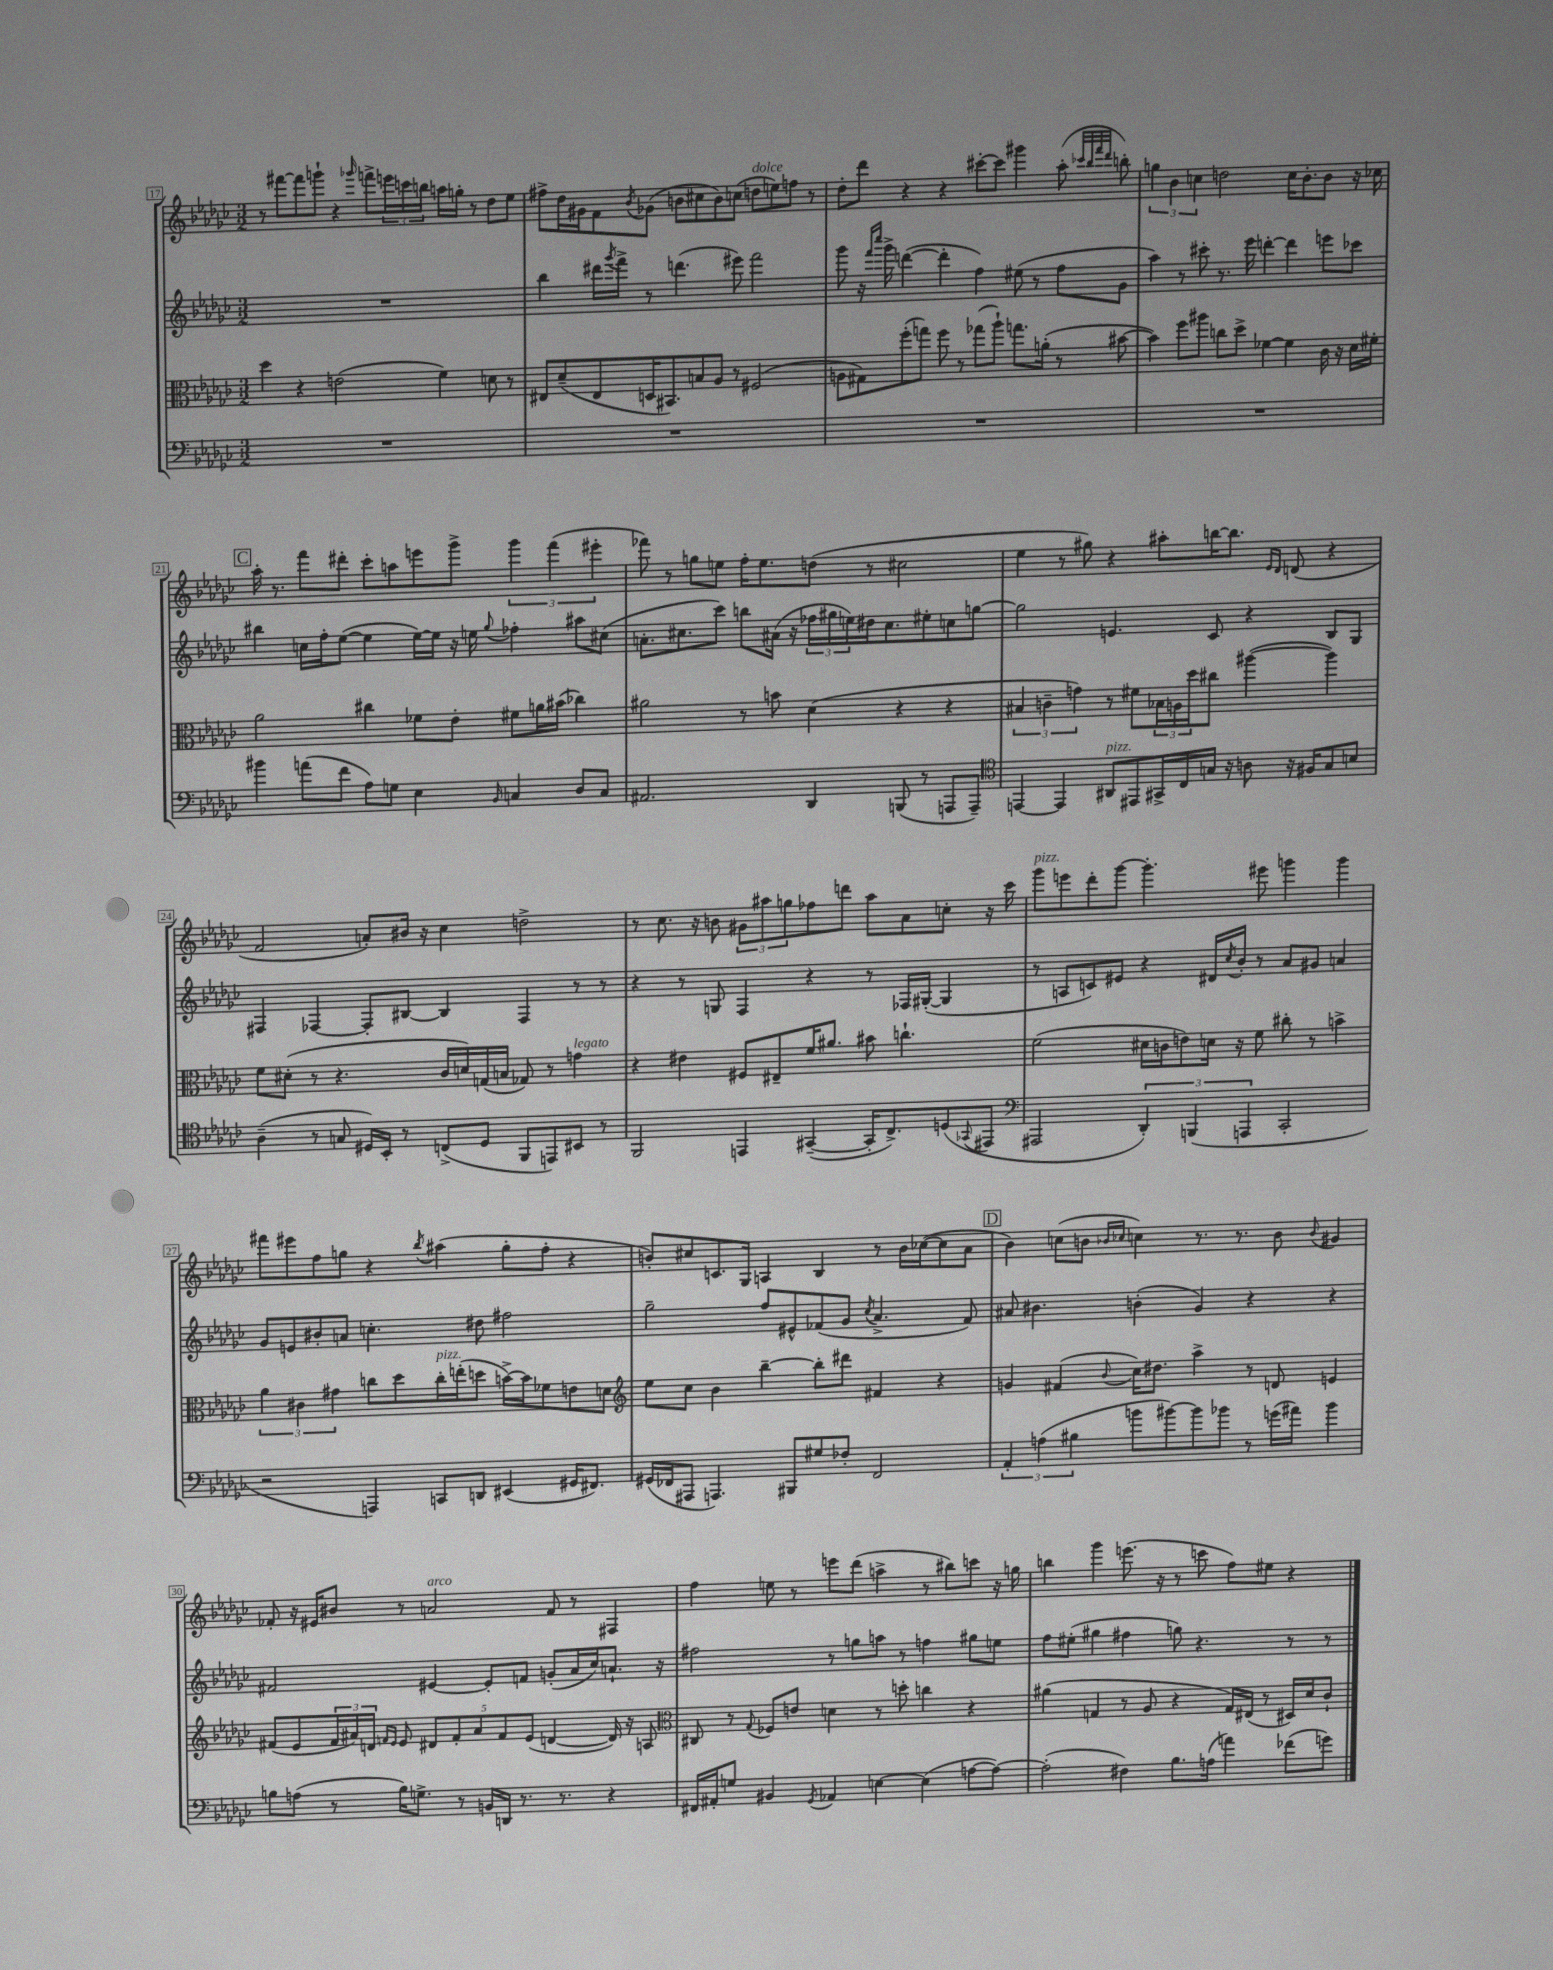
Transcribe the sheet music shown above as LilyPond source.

<<
\new StaffGroup <<
\new Staff = "s0" {
    \clef treble \key ges \major \numericTimeSignature \time 3/2
    r8 fis'''8~ fis'''8 g'''8-! r4 \grace { ges'''16 } f'''8-> \tuplet 3/2 { e'''16 c'''16 b''16 } a''16 g''16-. r8 des''8 ees''8 |
    fis''8-> des''16 gis'16 f'8 \acciaccatura { bes'8 } ges'8( b'8 cis''8 b'8) c''8( d''8^\markup { \italic "dolce" } e''8) f''8 r8 |
    des''8-. des'''8 r4 r4 cis'''8~-. cis'''8 gis'''4 aes''8-.( \grace { ces'''32 bes''32 f'''32 des'''32 } b''8-.) |
    \tuplet 3/2 { g''4 bes'4 c''4 } d''2 c''16 bes'8.-. bes'8 r16 ces''16 |
    \mark \markup { \box "C" } aes''16-. r8. f'''8 dis'''8-. ces'''8-. a''8 e'''8 ges'''8-> \tuplet 3/2 { ges'''4 f'''4( eis'''4-. } |
    fes'''8) r8 g''8 e''8 f''16-. e''8. d''8( r8 cis''2 |
    ees''4 r8 gis''8) r4 ais''8-. b''16~ b''8. \grace { ees'16 des'16 } d'8( r4 |
    f'2 a'8-.) bis'16 r16 ces''4 d''2-> |
    r8 ces''8. r16 b'8 \tuplet 3/2 { gis'8 ais''8 g''8 } fes''8 d'''8 ais''8 aes'8 c''8-. r16 ces'''16 |
    ges'''8^\markup { \italic "pizz." } e'''8 des'''8-. ges'''8~ ges'''4.-. eis'''8 g'''4 g'''4 |
    fis'''8 eis'''8 f''8 g''8 r4 \acciaccatura { bes''8 } ais''4( g''8-. f''8-. r4 |
    b'8-.) cis''8 c'8. ges16 a4 bes4 r8 b'16 ces''16~( ces''8 aes'8 |
    \mark \markup { \box "D" } bes'4) c''8( b'8 \grace { bes'16 ces''16 } c''4) r8. r8. bes'8 \appoggiatura { bes'8 } gis'4 |
    fes'8-. r16 eis'16 bis'8 r8 a'2^\markup { \italic "arco" } fes'8 r8 fis4 |
    f''4 e''8 r8 e'''8 des'''8( a''4-> r8 bis''8) c'''8 r16 g''16 |
    b''4 ges'''4 e'''8.( r16 r8 c'''8 f''8) eis''8 r4 \bar "|." |
}
\new Staff = "s1" {
    \clef treble \key ges \major \numericTimeSignature \time 3/2
    R1. |
    bes''4 dis'''16 \acciaccatura { ges'''8 } f'''16-> r8 d'''4.( eis'''8) f'''2 |
    ges'''8 r16 \grace { f'''16 ces''''16 } ges'''16-> d'''4~( d'''4-. f''4) eis''8( r8 f''8 ges'8 |
    aes''4) r8 cis'''8-. r8. ees'''16 d'''4~-. d'''4 e'''8 ces'''8 |
    \mark \markup { \box "C" } bis''4 c''16 f''16-. ees''8~( ees''4 ees''16~) ees''16 r16 e''16 \appoggiatura { ges''8 } fes''4-. ais''8 cis''8( |
    a'8.-. cis''8. ces'''8) b''8 ais'16( r16 \tuplet 3/2 { fes''16 gis''16 e''16) } dis''16 cis''8. eis''8-. c''8 g''8~ |
    g''2 e'4. ces'8 r4 bes8 ges8 |
    fis4 fes4~ fes8-. bis8~ bis4 fes4 r8 r8 |
    r4 r8 g8 f4 r4 r8 fes16 gis16~-.( gis4 |
    r8 a8 c'8) eis'8 r4 dis'16 \acciaccatura { ces''8 } bes'16-. r8 aes'8 gis'8 a'4 |
    ges'8 e'8 bis'8-. a'8 c''4.-. dis''8 fis''2 |
    ges''2-- f''8 eis'8-^ fes'8( ges'8 \acciaccatura { ces''8 } aes'4.-> fes'8) |
    \mark \markup { \box "D" } ais'8 bis'4. b'4-.( ges'4) r4 r4 |
    fis'2 eis'4~ eis'8-. f'8 g'8-.( aes'16 ces''16) a'8.-! r16 |
    fis''2 r8 g''8 a''8 r8 f''4 gis''8 e''8 |
    f''8 eis''8-.( gis''4 fis''4 g''8) r4. r8 r8 \bar "|." |
}
\new Staff = "s2" {
    \clef alto \key ges \major \numericTimeSignature \time 3/2
    des''4 r4 e'2( f'4) d'8 r8 |
    eis8 des'8--( eis8 d16 bis,8.) b8 aes8 r8 fis2( |
    a8 gis8) f''8-.( g''8) f''8 r8 ges''8( aes''8-!) g''8. a'16-.( r8 bis'8~ |
    bis'4) f''8 ais''8 c''8 des''8-> fes'4~ fes'4 ces'16 r16 des'16 fis'16-. |
    \mark \markup { \box "C" } aes'2 cis''4 fes'8 ees'8-. fis'8 a'16 bis'16( ces''4) |
    ais'2 r8 b'8 des'4( r4 r4 |
    \tuplet 3/2 { bis4 c'4-- g'4) } r8 fis'8 \tuplet 3/2 { bes16 a16 des''16 } cis''8 ais''4~( ais''4) |
    f'8 dis'8-.( r8 r4. ces'16 d'16) g16( b16 ges8) r8 g'4^\markup { \italic "legato" } |
    r4 eis'4 fis8 eis8-- f'16 ais'8. bis'8 c''4.-! |
    f'2( dis'16 c'16 e'8) d'16 r16 f'8 cis''8-. r8 b'4-> |
    \tuplet 3/2 { aes'4 cis'4 gis'4 } c''8 des''8 c''16-.^\markup { \italic "pizz." } e''16-.( d''8 b'16~->) b'16 fes'8 e'8 d'8 |
    \clef treble ees''8 ces''8 bes'4 bes''4~-- bes''8-. dis'''8 fis'4 r4 |
    \mark \markup { \box "D" } g'4 fis'4( \appoggiatura { bes'8 } ces''16) dis''8. aes''4-> r8 d'8 e'4 |
    fis'8( ees'8 \tuplet 3/2 { fis'16 ais'16) d'16 } \grace { f'16 ees'16 } ees'8 \tuplet 5/4 { dis'8 f'8-. ais'8 f'8 ees'8( } d'4~ d'16) r16 a8 |
    \clef alto cis8 r8 \appoggiatura { ges8 } fes8 e'8 d'4 r8 d''8-. c''4 r4 |
    ais'4( g4 r8 aes8 r4 g16) eis16( r8 dis16) des'16 ces'8-! \bar "|." |
}
\new Staff = "s3" {
    \clef bass \key ges \major \numericTimeSignature \time 3/2
    R1. |
    R1. |
    R1. |
    R1. |
    \mark \markup { \box "C" } bis'4 a'8( f'8 aes8) g8 ees4 \grace { bes,16 } c4 des8 c8 |
    ais,2. des,4 b,,8( r8 a,,8 a,,8--) |
    \clef tenor e,4~ e,4 ais,8^\markup { \italic "pizz." } eis,8 gis,16-> ces16 g16 r16 a8 r16 fis16 g8 b8 |
    aes4--( r8 g8 dis16) bes,16-. r8 c8->( dis8 f,8 e,8) bis,8 r8 |
    f,2 e,4 gis,4~--( gis,16-. ces8.->) d8( \appoggiatura { ges,8 } eis,8 |
    \clef bass ais,,2 \tuplet 3/2 { des,4-.) b,,4( a,,4 } ces,2-. |
    r2 a,,4) c,8 d,8 eis,4( gis,16 fis,8.) |
    gis,16( fes,16 ais,,8 a,,4.) bis,,8 gis8 fes8-. fes,2 |
    \mark \markup { \box "D" } \tuplet 3/2 { aes,4-. a4( bis4 } b'8 bis'8~) bis'8 bes'8 r8 g'16( ais'16) bes'4 |
    b8 a8( r8 b16) g8.-> r8 b,16 d,16 r8. r8. r4 |
    fis,16 ais,16-. g8 bis,4 \acciaccatura { ges,8 } aes,4 e4~ e4( a8~ a8~) |
    a2-.( fis4) bes8. a16( a'4) fes'8( g'8) \bar "|." |
}
>>
>>
\layout { \context { \Score currentBarNumber = #17 \override BarNumber.stencil = #(make-stencil-boxer 0.1 0.3 ly:text-interface::print) } }
